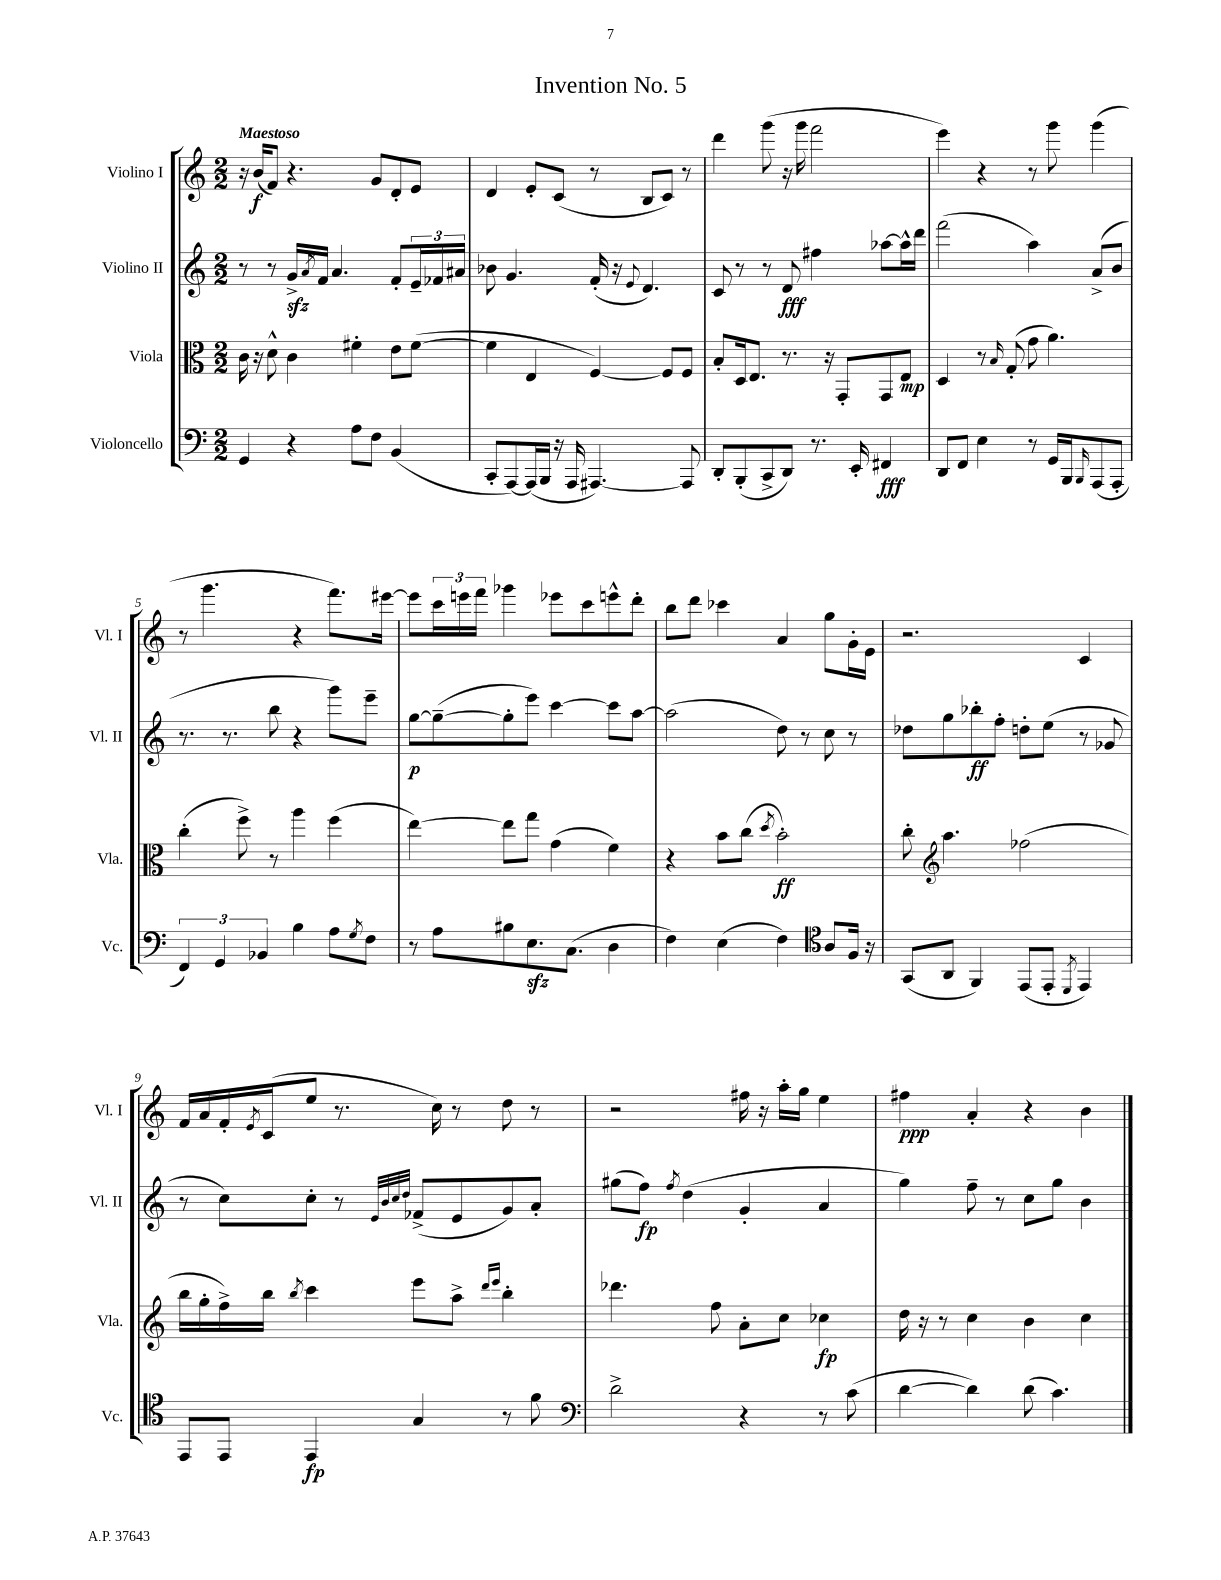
\header { title = "Invention No. 5" }
<<
\new StaffGroup <<
\new Staff = "s0" \with { instrumentName = "Violino I" shortInstrumentName = "Vl. I" } {
    \clef treble \key c \major \numericTimeSignature \time 2/2 \tempo "Maestoso"
    r16 b'16\f( f'8) r4. g'8 d'8-. e'8 |
    d'4 e'8-. c'8( r8 b8 c'8) r8 |
    d'''4 g'''8( r16 g'''16 f'''2 |
    e'''4) r4 r8 g'''8 g'''4( |
    r8 g'''4. r4 f'''8.) eis'''16~ |
    eis'''8 \tuplet 3/2 { c'''16 e'''16 f'''16 } ges'''4 ees'''8 c'''8 e'''8-^ d'''8-. |
    b''8 d'''8 ces'''4 a'4 g''8 g'16-. e'16 |
    r2. c'4 |
    f'16 a'16 f'16-. \acciaccatura { e'8 } c'16( e''8 r8. c''16) r8 d''8 r8 |
    r2 fis''16 r16 a''16-. g''16 e''4 |
    fis''4\ppp a'4-. r4 b'4 \bar "|." |
}
\new Staff = "s1" \with { instrumentName = "Violino II" shortInstrumentName = "Vl. II" } {
    \clef treble \key c \major \numericTimeSignature \time 2/2
    r8 r8 g'16->\sfz \acciaccatura { a'8 } f'16 a'4. f'8-. \tuplet 3/2 { e'16-- fes'16 ais'16 } |
    bes'8 g'4. f'16-.( r16 \appoggiatura { e'8 } d'4.) |
    c'8 r8 r8 d'8\fff fis''4 aes''8~ aes''16-^ d'''16 |
    f'''2( a''4) a'8->( b'8 |
    r8. r8. b''8 r4 g'''8) e'''8-- |
    g''8~\p g''8~--( g''8-. e'''8) c'''4~ c'''8 a''8~ |
    a''2( d''8) r8 c''8 r8 |
    des''8 g''8 bes''8-.\ff f''8-. d''8-. e''8( r8 ges'8 |
    r8 c''8) c''8-. r8 \grace { e'32 b'32 c''32 d''32 } fes'8->( e'8 g'8) a'8-. |
    gis''8( f''8\fp) \acciaccatura { f''8 } d''4( g'4-. a'4 |
    g''4) f''8-- r8 c''8 g''8 b'4 \bar "|." |
}
\new Staff = "s2" \with { instrumentName = "Viola" shortInstrumentName = "Vla." } {
    \clef alto \key c \major \numericTimeSignature \time 2/2
    c'16 r16 d'8-^ c'4 fis'4-. e'8 fis'8~( |
    fis'4 e4 f4~) f8 f8 |
    b8-. d16 e8. r8. r16 g,8-. g,8 e8\mp |
    d4 r8 \grace { b16 } g8-.( g'8 a'4.) |
    c''4-.( f''8->) r8 a''4 f''4( |
    e''4~) e''8 g''8 g'4( f'4) |
    r4 b'8 c''8( \acciaccatura { d''8 } b'2-.\ff) |
    c''8-. \clef treble a''4. fes''2( |
    b''16 g''16-. f''16->) b''16 \acciaccatura { b''8 } c'''4 e'''8 a''8-> \grace { d'''16 e'''16 } b''4-. |
    des'''4. f''8 a'8-. c''8 ces''4\fp |
    d''16 r16 r8 c''4 b'4 c''4 \bar "|." |
}
\new Staff = "s3" \with { instrumentName = "Violoncello" shortInstrumentName = "Vc." } {
    \clef bass \key c \major \numericTimeSignature \time 2/2
    g,4 r4 a8 f8 b,4( |
    c,8-. a,,8~) a,,16( b,,16 r16 a,,16 ais,,4.~) ais,,8 |
    d,8-. b,,8-.( c,8-> d,8) r8. e,16-. fis,4\fff |
    d,8 f,8 e4 r8 g,16 b,,16 \grace { b,,16 } a,,8( a,,8-. |
    \tuplet 3/2 { f,4) g,4 bes,4 } b4 a8 \acciaccatura { g8 } f8 |
    r8 a8 bis8 e8.\sfz c8.( d4 |
    f4) e4( f4) \clef tenor a8 f16 r16 |
    g,8( a,8 f,4) e,8( e,8-. \acciaccatura { d,8 } e,4) |
    e,8 e,8 e,4\fp g4 r8 f'8 |
    \clef bass d'2-> r4 r8 c'8( |
    d'4~ d'4) d'8( c'4.) \bar "|." |
}
>>
>>
